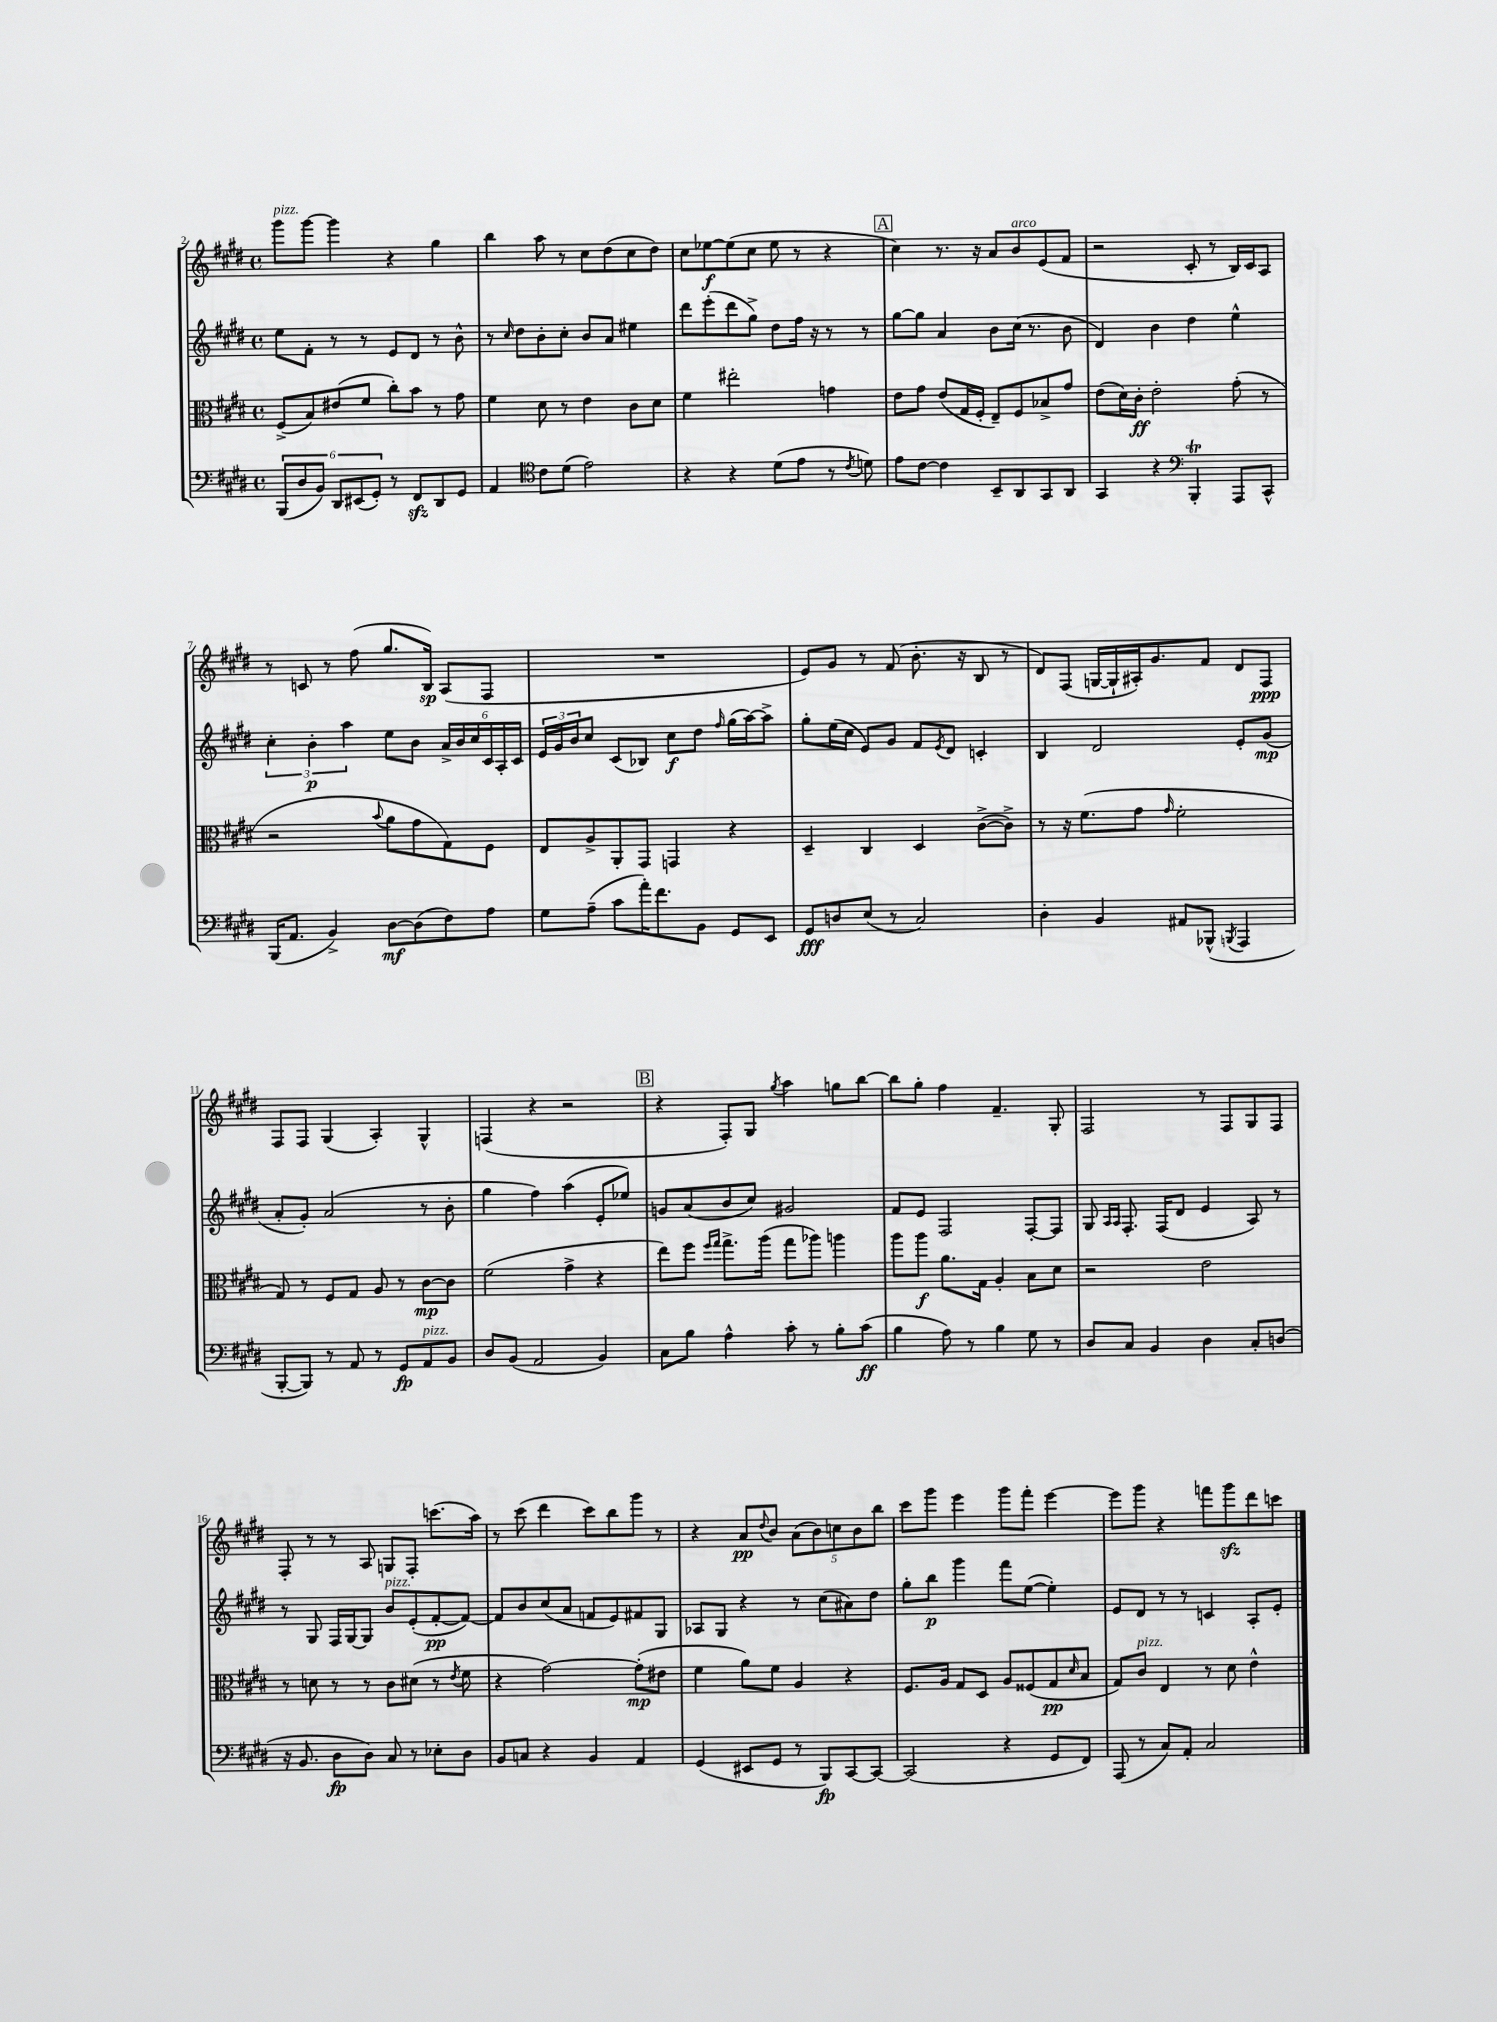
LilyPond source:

<<
\new StaffGroup <<
\new Staff = "s0" {
    \clef treble \key e \major \defaultTimeSignature \time 4/4
    gis'''8^\markup { \italic "pizz." } gis'''8~ gis'''4 r4 gis''4 |
    b''4 a''8 r8 cis''8 dis''8( cis''8 dis''8) |
    cis''8 ees''8~\f ees''8( cis''8 ees''8 r8 r4 |
    \mark \markup { \box "A" } cis''4) r8. r16 a'8 b'8^\markup { \italic "arco" } e'8( fis'8 |
    r2 cis'8-. r8 b16) cis'16 a8 |
    r8 c'8 r8 fis''8( gis''8. b16\sp) a8( fis8 |
    R1 |
    e'8) gis'8 r8 fis'8( b'8.-. r16 b8 r8 |
    dis'8) fis8( g16~ g16-! ais16-.) gis'8. fis'8 dis'8 fis8\ppp |
    fis8 fis8 gis4( a4-.) gis4-^ |
    f4( r4 r2 |
    \mark \markup { \box "B" } r4 fis8-.) gis8 \acciaccatura { gis''8 } a''4 g''8 b''8~ |
    b''8 gis''8-. fis''4 fis'4.-- gis8-. |
    fis2 r8 fis8 gis8 fis8 |
    fis8-. r8 r8 a8 g8 fis8-. c'''8.( a''16) |
    r8 cis'''8( dis'''4 cis'''8) b''8 gis'''8 r8 |
    r4 a'8\pp \appoggiatura { dis''8 } b'8 \tuplet 5/4 { a'8( b'8) c''8 b'8 b''8 } |
    cis'''8 gis'''8 e'''4 gis'''8 fis'''8-. e'''4~ |
    e'''8 gis'''8 r4 f'''8 gis'''8\sfz dis'''8 c'''8 \bar "|." |
}
\new Staff = "s1" {
    \clef treble \key e \major \defaultTimeSignature \time 4/4
    e''8 fis'8-. r8 r8 e'8 dis'8 r8 b'8-^ |
    r8 \grace { cis''16 } dis''8 b'8-. cis''8-. b'8 a'8 eis''4 |
    dis'''8 e'''8-.( dis'''8 gis''8->) dis''8 fis''16 r16 r8 r8 |
    \mark \markup { \box "A" } gis''8~ gis''8 a'4 b'8 cis''16( r8. b'8 |
    dis'4) b'4 dis''4 e''4-^ |
    \tuplet 3/2 { cis''4-. b'4-.\p a''4 } e''8 b'8 \tuplet 6/4 { a'16-> b'16 cis''16 cis'16 a16-. cis'16 } |
    \tuplet 3/2 { e'16 gis'16 b'16 } cis''8 cis'8( bes8) cis''8\f dis''8 \grace { fis''16 } gis''16( a''16~) a''8-> |
    gis''8-. e''16( cis''16 e'8) gis'8 fis'8 \acciaccatura { e'8 } dis'8 c'4-. |
    b4 dis'2 e'8-. gis'8\mp( |
    a'8-. gis'8-.) a'2( r8 b'8-. |
    gis''4 fis''4) a''4( e'8-. ees''8) |
    \mark \markup { \box "B" } g'8 a'8( b'8 cis''8) gis'2 |
    fis'8 e'8 fis2 fis8~-. fis8 |
    gis8 \grace { a16 a16 } fis8.-. fis16( dis'8 e'4 a8) r8 |
    r8 gis8 fis16 gis16~ gis8 b'8^\markup { \italic "pizz." } e'8-.( fis'8~-.\pp fis'8~) |
    fis'8 b'8 cis''8( a'8 f'8 e'8) fis'8 gis8 |
    aes8 gis8 r4 r8 cis''8( ais'8) dis''8 |
    gis''8-. b''8\p gis'''4 fis'''8 e''8~( e''4-.) |
    e'8 dis'8 r8 r8 c'4 a8-. e'8-. \bar "|." |
}
\new Staff = "s2" {
    \clef alto \key e \major \defaultTimeSignature \time 4/4
    fis8->( b8) eis'8( fis'8 cis''8-.) b'8 r8 gis'8 |
    fis'4 dis'8 r8 e'4 cis'8 dis'8 |
    fis'4 eis''2-. g'4 |
    \mark \markup { \box "A" } e'8 gis'8 e'8( gis16 fis16-. e8--) fis8 bes8-> gis'8 |
    e'8( dis'16) cis'16-.\ff e'2-. gis'8-.( r8 |
    r2 \appoggiatura { b'8 } a'8 gis'8 gis8) fis8 |
    e8 a8-> a,8-. gis,8 g,4 r4 |
    dis4-- cis4 dis4 cis'8~->( cis'8->) |
    r8 r16 fis'8.( gis'8 \grace { gis'16 } fis'2-. |
    gis8) r8 fis8 gis8 a8 r8 cis'8~\mp cis'8 |
    fis'2( gis'4-> r4 |
    \mark \markup { \box "B" } e''8) fis''8 \grace { fis''16 gis''16 } gis''8.-> a''16( gis''8 aes''8) a''4 |
    a''8 a''8\f a'8. gis16 a4-. b8 dis'8 |
    r2 e'2 |
    r8 d'8 r8 r8 cis'8 dis'8( r8 \acciaccatura { e'8 } fis'8 |
    r4 gis'2~) gis'8-.\mp( eis'8 |
    fis'4 a'8) fis'8 a4 r4 |
    fis8. a16 gis8 dis8 a8 fisis8( gis8\pp \grace { dis'16 } b8 |
    gis8) cis'8^\markup { \italic "pizz." } e4 r8 dis'8 e'4-^ \bar "|." |
}
\new Staff = "s3" {
    \clef bass \key e \major \defaultTimeSignature \time 4/4
    \tuplet 6/4 { b,,8( dis8 b,8) dis,8 eis,8( gis,8-.) } r8 fis,8\sfz dis,8 gis,8 |
    a,4 \clef tenor cis'8 dis'8( e'2) |
    r4 r4 dis'8( e'8 r8 \acciaccatura { cis'8 } d'8) |
    \mark \markup { \box "A" } e'8 cis'8~ cis'4 b,8-- a,8 gis,8 a,8 |
    gis,4 r4 \clef bass b,,4-.\trill a,,8 cis,8-^ |
    b,,16( a,8. b,4->) dis8~\mf dis8( fis8) a8 |
    gis8 a8--( cis'8 a'16-.) fis'8. b,8 gis,8 e,8 |
    gis,8\fff d8 e8( r8 cis2) |
    dis4-. b,4 ais,8 bes,,8-^( \acciaccatura { b,,8 } a,,4 |
    b,,8~-. b,,8) r8 a,8 r8 gis,8\fp a,8^\markup { \italic "pizz." } b,8 |
    dis8 b,8( a,2 b,4) |
    \mark \markup { \box "B" } cis8 b8 a4-^ cis'8-. r8 b8-. cis'8\ff( |
    b4 a8) r8 b4 gis8 r8 |
    dis8 cis8 b,4 dis4 cis8-. d8( |
    r16 b,8. dis8\fp dis8) cis8 r8 ees8-. dis8 |
    b,8 c8 r4 b,4 a,4 |
    gis,4( eis,8 gis,8 r8 b,,8\fp) cis,8~ cis,8~ |
    cis,2( r4 gis,8 fis,8) |
    a,,8( r8 cis8) a,8-. cis2 \bar "|." |
}
>>
>>
\layout { \context { \Score currentBarNumber = #2 } }
